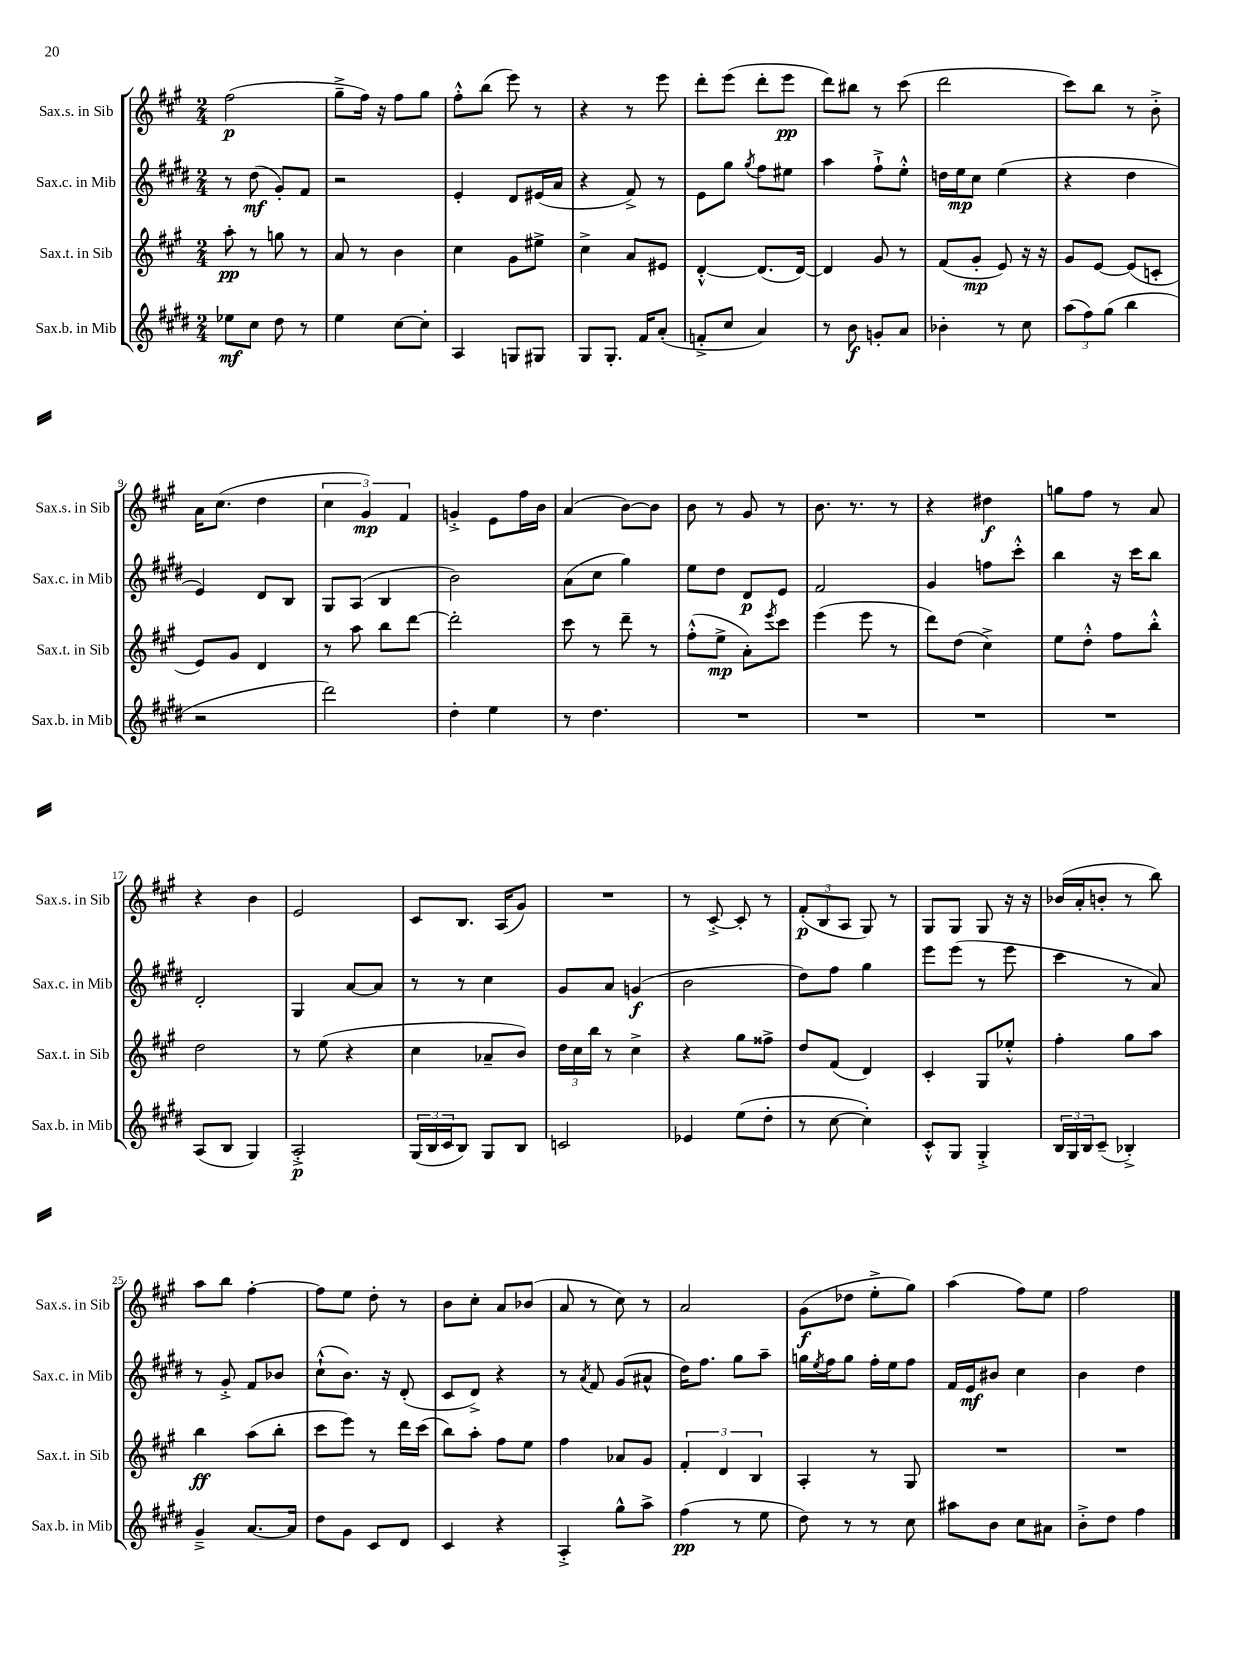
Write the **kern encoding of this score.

**kern	**kern	**kern	**kern
*staff4	*staff3	*staff2	*staff1
*clefG2	*clefG2	*clefG2	*clefG2
*k[f#c#g#d#]	*k[f#c#g#]	*k[f#c#g#d#]	*k[f#c#g#]
*M2/4	*M2/4	*M2/4	*M2/4
8ee-\L	8aa'\	8r	(2ff#\
8cc#\J	8r	(8dd#\	.
8dd#\	8gg\	8g#'/L)	.
8r	8r	8f#/J	.
=	=	=	=
4ee\	8a/	2r	8gg#~^\L
.	8r	.	16ff#\Jk)
.	.	.	16r
[8cc#\L	4b\	.	8ff#\L
8cc#'\]J	.	.	8gg#\J
=	=	=	=
4A/	4cc#\	4e'/	8ff#'^^\L
.	.	.	(8bb\J
8G/L	8g#\L	8d#/L	8eee\)
8G#/J	8ee#^\J	(16e#/L	8r
.	.	16a/JJ	.
=	=	=	=
8G#/L	4cc#^\	4r	4r
8.G#'/J	.	.	.
.	8a/L	8f#^/)	8r
16f#/LK	.	.	.
(8a'/J	8e#/J	8r	8eee\
=	=	=	=
8f'^/L	[4d'^^/	8e\L	8ddd'\L
8cc#/J	.	8gg#\J	(8eee\J
.	.	8qgg#/	.
4a/)	(8.d/]L	8ff#\L	8ddd'\L
.	.	8ee#\J	8eee\J
.	[16d/Jk)	.	.
=	=	=	=
8r	4d/]	4aa\	8ddd\L)
8b\	.	.	8bb#\J
8g'/L	8g#/	8ff#`^\L	8r
8a/J	8r	8ee'^^\J	(8ccc#\
=	=	=	=
4b-'\	(8f#/L	16dd\LL	2ddd\
.	.	16ee\J	.
.	8g#'/J	8cc#\J	.
8r	8e/)	(4ee\	.
8cc#\	16r	.	.
.	16r	.	.
=	=	=	=
(12aa\L	8g#/L	4r	8ccc#\L)
12ff#\)	.	.	.
.	[8e/J	.	8bb\J
(12gg#\J	.	.	.
4bb\	(8e/]L	4dd#\	8r
.	8c'/J	.	8b'^\
=	=	=	=
2r	8e/L)	4e/)	16a\LK
.	.	.	(8.cc#\J
.	8g#/J	.	.
.	4d/	8d#/L	4dd\
.	.	8B/J	.
=	=	=	=
2ddd#\)	8r	8G#/L	6cc#\
.	8aa\	(8A/J	.
.	.	.	6g#/)
.	8bb\L	4B/	.
.	.	.	6f#/
.	[8ddd\J	.	.
=	=	=	=
4dd#'\	2ddd'\]	2b\)	4g'^/
4ee\	.	.	8e\L
.	.	.	16ff#\L
.	.	.	16b\JJ
=	=	=	=
8r	8ccc#\	(8a\L	(4a/
4.dd#\	8r	8cc#\J	.
.	8ddd~\	4gg#\)	[8b\L)
.	8r	.	8b\]J
=	=	=	=
2r	(8ff#'^^\L	8ee\L	8b\
.	8ee^\J	8dd#\J	8r
.	8a'\L)	8d#/L	8g#/
.	8qeee/	.	.
.	8ccc#\J	8e/J	8r
=	=	=	=
2r	(4eee\	2f#/	8.b\
.	.	.	8.r
.	8eee\	.	.
.	8r	.	8r
=	=	=	=
2r	8ddd\L)	4g#/	4r
.	(8dd\J	.	.
.	4cc#^\)	8ff\L	4dd#\
.	.	8ccc#'^^\J	.
=	=	=	=
2r	8ee\L	4bb\	8gg\L
.	8dd'^^\J	.	8ff#\J
.	8ff#\L	16r	8r
.	.	16ccc#\LK	.
.	8bb'^^\J	8bb\J	8a/
=	=	=	=
(8A/L	2dd\	2d#'/	4r
8B/J	.	.	.
4G#/)	.	.	4b\
=	=	=	=
2A'^/	8r	4G#/	2e/
.	(8ee\	.	.
.	4r	[8a/L	.
.	.	8a/]J	.
=	=	=	=
(24G#/LL	4cc#\	8r	8c#/L
24B/	.	.	.
24c#/J	.	.	.
8B/J)	.	8r	8.B/J
8G#/L	8a-~/L	4cc#\	.
.	.	.	(16A/LK
8B/J	8b/J)	.	8g#/J)
=	=	=	=
2c/	24dd\LL	8g#/L	2r
.	24cc#\	.	.
.	24bb\JJ	.	.
.	8r	8a/J	.
.	4cc#^\	(4g/	.
=	=	=	=
4e-/	4r	2b\	8r
.	.	.	[8c#'^/
(8ee\L	8gg#\L	.	8c#'/]
8dd#'\J	8ff##^\J	.	8r
=	=	=	=
8r	8dd/L	8dd#\L)	(12f#'/L
.	.	.	12B/
[8cc#\	(8f#/J	8ff#\J	.
.	.	.	12A/J
4cc#'\])	4d/)	4gg#\	8G#/)
.	.	.	8r
=	=	=	=
8c#'^^/L	4c#'/	8eee\L	8G#/L
8G#/J	.	(8eee\J	8G#/J
4G#'^/	8G#/L	8r	8G#/
.	8ee-'^^/J	8eee\	16r
.	.	.	16r
=	=	=	=
24B/LL	4ff#'\	4ccc#\	(16b-/LL
24G#/	.	.	.
.	.	.	16a'/J
24B/J	.	.	.
(8c#~/J	.	.	8b'/J
4B-'^/)	8gg#\L	8r	8r
.	8aa\J	8a/)	8bb\)
=	=	=	=
4g#~^/	4bb\	8r	8aa\L
.	.	8g#'^/	8bb\J
[8.a/L	(8aa\L	8f#/L	[4ff#'\
.	8bb'\J	8b-/J	.
16a/]Jk	.	.	.
=	=	=	=
8dd#\L	8ccc#\L	(8cc#`^^\L	8ff#\]L
8g#\J	8eee\J)	8.b\J)	8ee\J
8c#/L	8r	.	8dd'\
.	.	16r	.
8d#/J	16ddd\LL	(8d#'/	8r
.	(16ccc#\JJ	.	.
=	=	=	=
4c#/	8bb\L)	8c#/L	8b\L
.	8aa'\J	8d#^/J)	8cc#'\J
4r	8ff#\L	4r	8a/L
.	8ee\J	.	(8b-/J
=	=	=	=
4A'^/	4ff#\	8r	8a/
.	.	8qa/	.
.	.	8f#/	8r
8gg#^^\L	8a-/L	(8g#/L	8cc#\)
8aa^\J	8g#/J	8a#^^/J	8r
=	=	=	=
(4ff#\	6f#'/	16dd#\LK)	2a/
.	.	8.ff#\J	.
.	6d/	.	.
8r	.	8gg#\L	.
.	6B/	.	.
8ee\	.	8aa~\J	.
=	=	=	=
8dd#\)	4A'/	16gg\LL	(8g#\L
.	.	8qee/	.
.	.	16ff#\J	.
8r	.	8gg\J	8dd-\J
8r	8r	16ff#'\LL	8ee'^\L
.	.	16ee\J	.
8cc#\	8G#/	8ff#\J	8gg#\J)
=	=	=	=
8aa#\L	2r	16f#/LL	(4aa\
.	.	16e/J	.
8b\J	.	8b#/J	.
8cc#\L	.	4cc#\	8ff#\L)
8a#\J	.	.	8ee\J
=	=	=	=
8b'^\L	2r	4b\	2ff#\
8dd#\J	.	.	.
4ff#\	.	4dd#\	.
==	==	==	==
*-	*-	*-	*-
